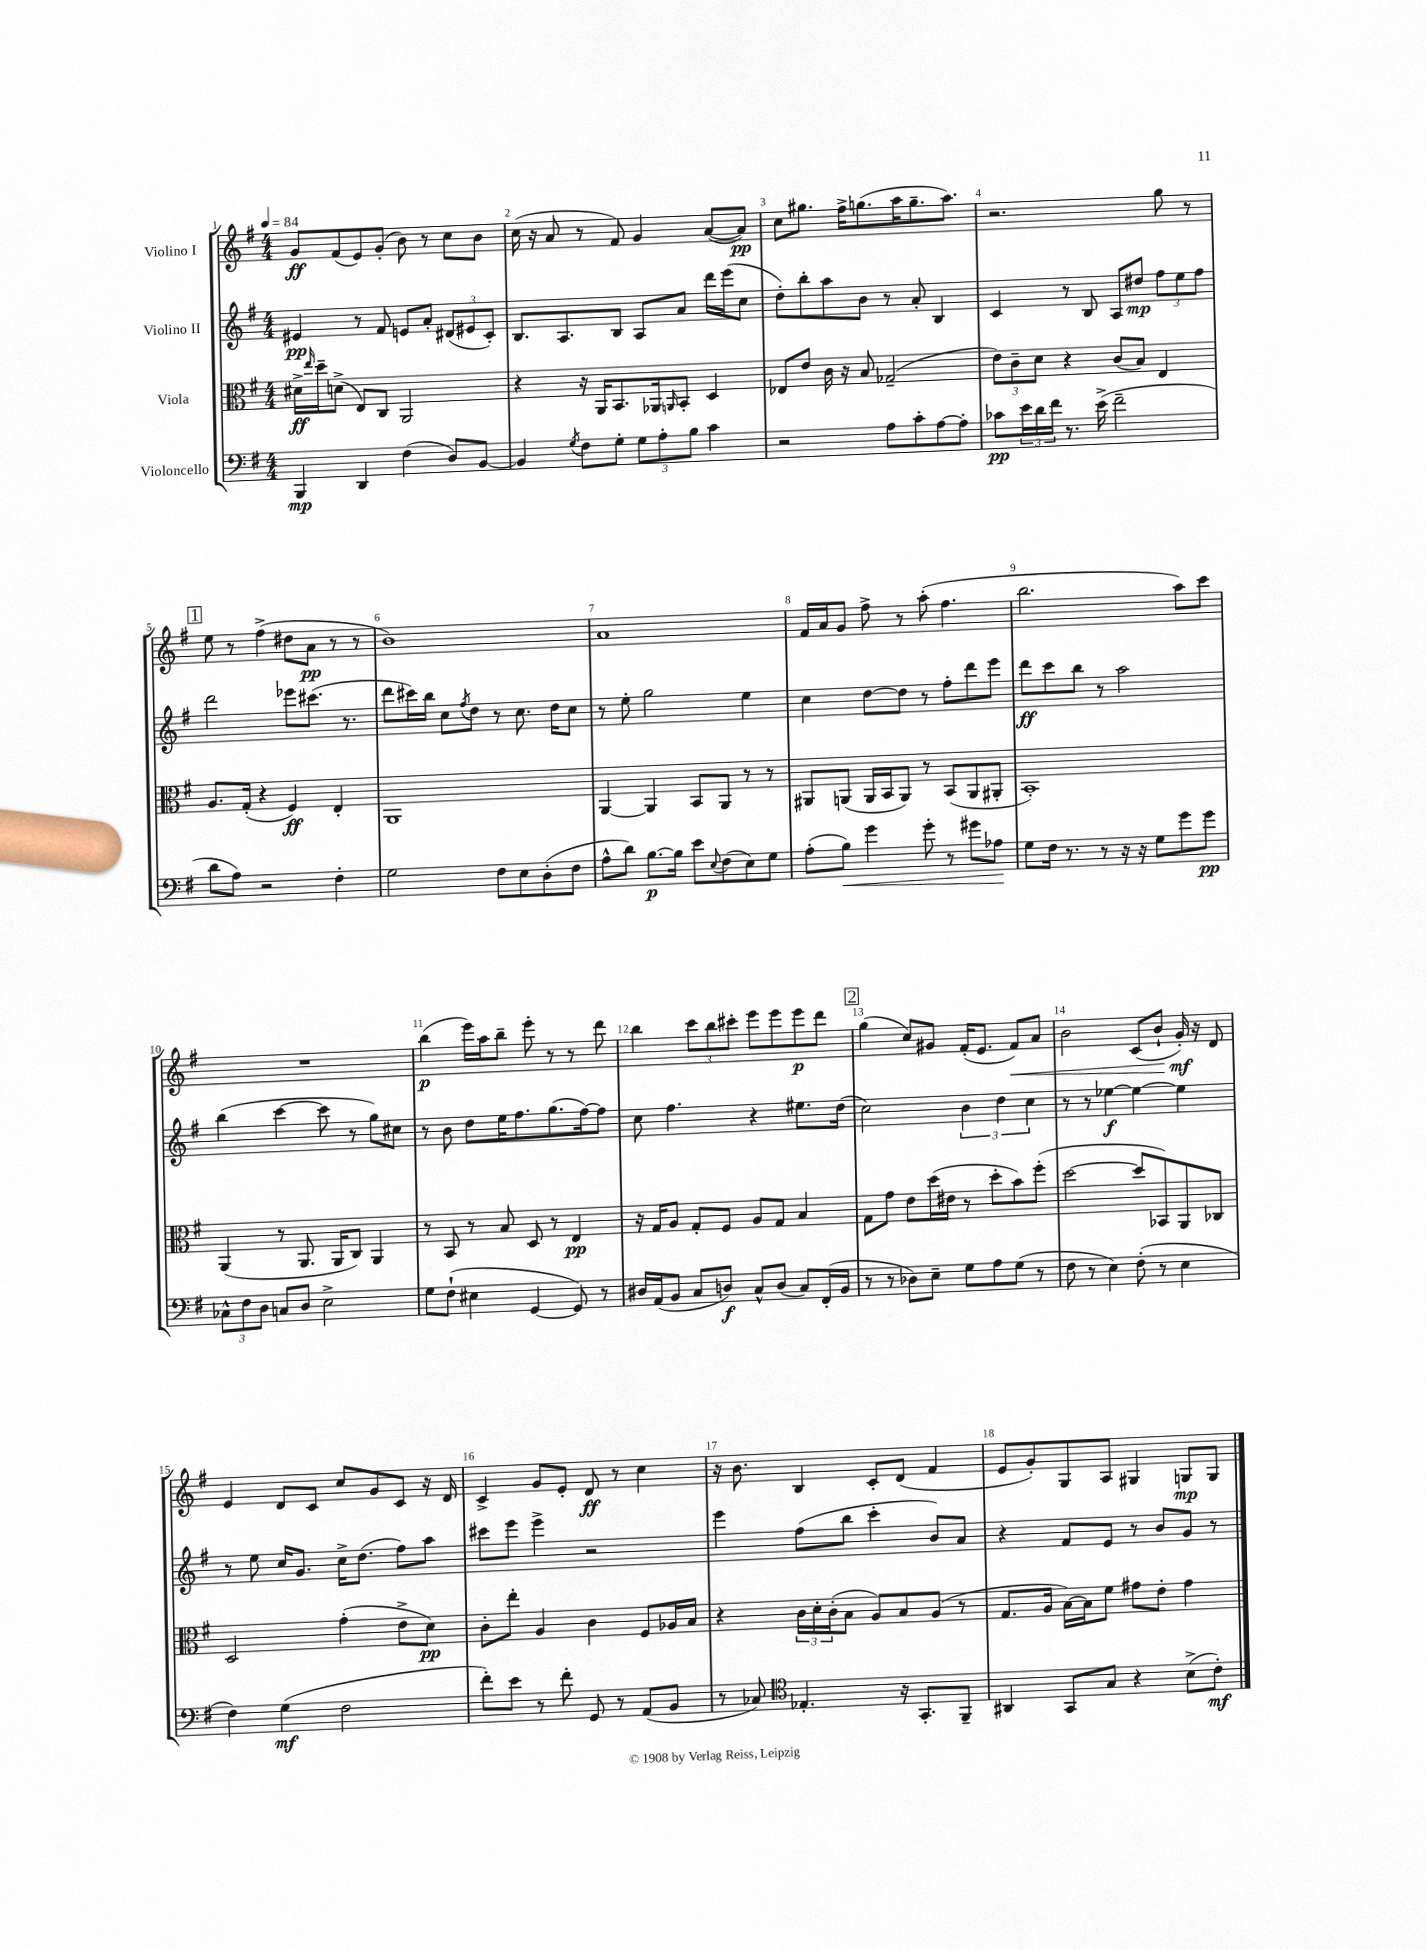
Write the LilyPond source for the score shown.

<<
\new StaffGroup <<
\new Staff = "s0" \with { instrumentName = "Violino I" } {
    \clef treble \key g \major \numericTimeSignature \time 4/4 \tempo 4 = 84
    g'8\ff fis'8( e'8) g'8-.( b'8) r8 c''8 b'8 |
    c''16( r16 a'8 r8 fis'8) g'4 a'8~( a'8\pp) |
    c''8 gis''8. fis''16-> g''8.( a''16 g''8.-- a''8.) |
    r2. g''8 r8 |
    \mark \markup { \box "1" } e''8 r8 fis''4->( dis''8 a'8\pp r8 r8 |
    b'1) |
    a'1 |
    fis'16 a'16 g'8 fis''8-> r8 a''8-.( fis''4. |
    b''2. a''8) c'''8 |
    R1 |
    b''4\p( e'''16) a''16 b''8-- e'''8-. r8 r8 d'''8 |
    b''4 \tuplet 3/2 { c'''8 b''8 cis'''8-. } e'''8 e'''8 e'''8\p d'''8 |
    \mark \markup { \box "2" } g''4( c''8) gis'8 fis'16-.( e'8. fis'8\<) a'8 |
    b'2 c'8( b'8-! g'16-.\mf\!) r16 d'8 |
    e'4 d'8 c'8 c''8 g'8 c'8 r16 d'16 |
    c'4-> g'8 e'8-. d'8\ff r8 c''4 |
    r16 b'8. b4 c'8-. d'8( fis'4 |
    e'8 g'8-.) g8 a8 gis4 g8\mp g8 \bar "|." |
}
\new Staff = "s1" \with { instrumentName = "Violino II" } {
    \clef treble \key g \major \numericTimeSignature \time 4/4
    eis'4\pp r8 fis'8 e'8 a'8-. \tuplet 3/2 { dis'8( eis'8 c'8-.) } |
    b8. a8. b8 a8 a'8 d'''16 e'''16( c''8 |
    d''8-.) b''8-. a''8 b'8 r8 a'8-. b4 |
    c'4 r8 b8 a8 dis''8\mp \tuplet 3/2 { fis''8 e''8 fis''8 } |
    \mark \markup { \box "1" } d'''2 ees'''8 cis'''8.( r8. |
    d'''8 cis'''16) b''16 c''8 \acciaccatura { fis''8 } d''8 r8 c''8. d''16 c''8 |
    r8 e''8-. g''2 e''4 |
    c''4 d''8~ d''8 r8 fis''8-. d'''8 e'''8 |
    d'''8\ff c'''8 b''8 r8 a''2 |
    b''4( c'''4~ c'''8 r8 g''8) cis''8 |
    r8 b'8 d''8 e''16 fis''8. g''8.( fis''16~) fis''8 |
    c''8 fis''4. r4 eis''8. d''16( |
    \mark \markup { \box "2" } c''2) \tuplet 3/2 { b'4 d''4 c''4 } |
    r8 r8 ees''4~\f ees''4~ ees''4 |
    r8 e''8 c''16 g'8. c''16-> d''8.( fis''8) a''8 |
    cis'''8 e'''8 e'''4-> r2 |
    e'''4 fis''8( b''8 c'''4-. b'8) a'8 |
    r4 fis'8 e'8 r8 b'8 g'8 r8 \bar "|." |
}
\new Staff = "s2" \with { instrumentName = "Viola" } {
    \clef alto \key g \major \numericTimeSignature \time 4/4
    dis'16->\ff \grace { e''16 } d''16-- d'8->( e8) c8 a,2 |
    r4 r16 a,16 b,8. aes,16 \grace { a,16 } b,8-. d4 |
    ees8 e'8 c'16 r16 b8 ges2--( |
    \tuplet 3/2 { e'8) c'8-- d'8 } r4 c'8( b8) e4 |
    \mark \markup { \box "1" } a8. g16-.( r4 fis4\ff) e4-. |
    a,1 |
    a,4~ a,4 b,8 a,8 r8 r8 |
    ais,8 a,8( a,16 b,16 a,8) r8 b,8( a,8 ais,8-. |
    b,1-.) |
    a,4( r8 a,8. a,16 c8) a,4 |
    r8 b,8 r8 b8 d8 r8 e4\pp |
    r16 g16 a8 g8-. fis8 a8 g8 b4 |
    \mark \markup { \box "2" } g8 g'8 e'8 d''16( eis'16 r8 d''8-. b'8) fis''8-.( |
    d''2~ d''8 bes,8) a,8 ces8 |
    d2 g'4-.( e'8-> d'8\pp) |
    c'8-. e''8-. a4 c'4 fis8 aes16 b16 |
    r4 \tuplet 3/2 { c'16 d'16-. c'16-.( } b8 a8) b8 a8( r8 |
    g8. a16 b16~) b16 fis'8 gis'8 e'8-. gis'4 \bar "|." |
}
\new Staff = "s3" \with { instrumentName = "Violoncello" } {
    \clef bass \key g \major \numericTimeSignature \time 4/4
    b,,4\mp d,4 fis4( d8) b,8~ |
    b,4 \acciaccatura { g8 } fis8 g8-. \tuplet 3/2 { g8 a8-. b8 } c'4 |
    r2 a8 c'8-. a8~ a8-. |
    ces'8\pp \tuplet 3/2 { e'16 d'16 fis'16 } r8. e'16->( fis'2-- |
    \mark \markup { \box "1" } d'8 a8) r2 fis4-. |
    g2 fis8 e8 d8-.( fis8 |
    a8-^ d'8) b8.~\p b16 e'8 \appoggiatura { e8 } fis8( e8) g8 |
    a8-.( b8\<) g'4 g'8-. r8 gis'8 aes8\! |
    g8 fis16 r8. r8 r16 r16 g8 g'8 g'8\pp |
    \tuplet 3/2 { ces8-^ fis8 d8 } c8 d8 e2-> |
    g8 fis8-!( eis4 g,4~ g,8) r8 |
    dis16 a,16( b,8 c8 d8\f) c8-^ d8( c8) fis,16-.( b,16 |
    \mark \markup { \box "2" } r8 r8 des8) e8-- g8 a8 g8( r8 |
    fis8 r8 e4) fis8-.( r8 e4 |
    fis4) g4\mf( fis2 |
    fis'8-.) e'8 r8 fis'8-. g,8 r8 a,8( b,8 |
    r8 ces8) \clef tenor ees4.-. r16 g,8.-. fis,8-- |
    ais,4 g,8 g8 r4 b8->( c'8-.\mf) \bar "|." |
}
>>
>>
\layout { \context { \Score \override BarNumber.break-visibility = ##(#f #t #t) barNumberVisibility = #all-bar-numbers-visible } }
